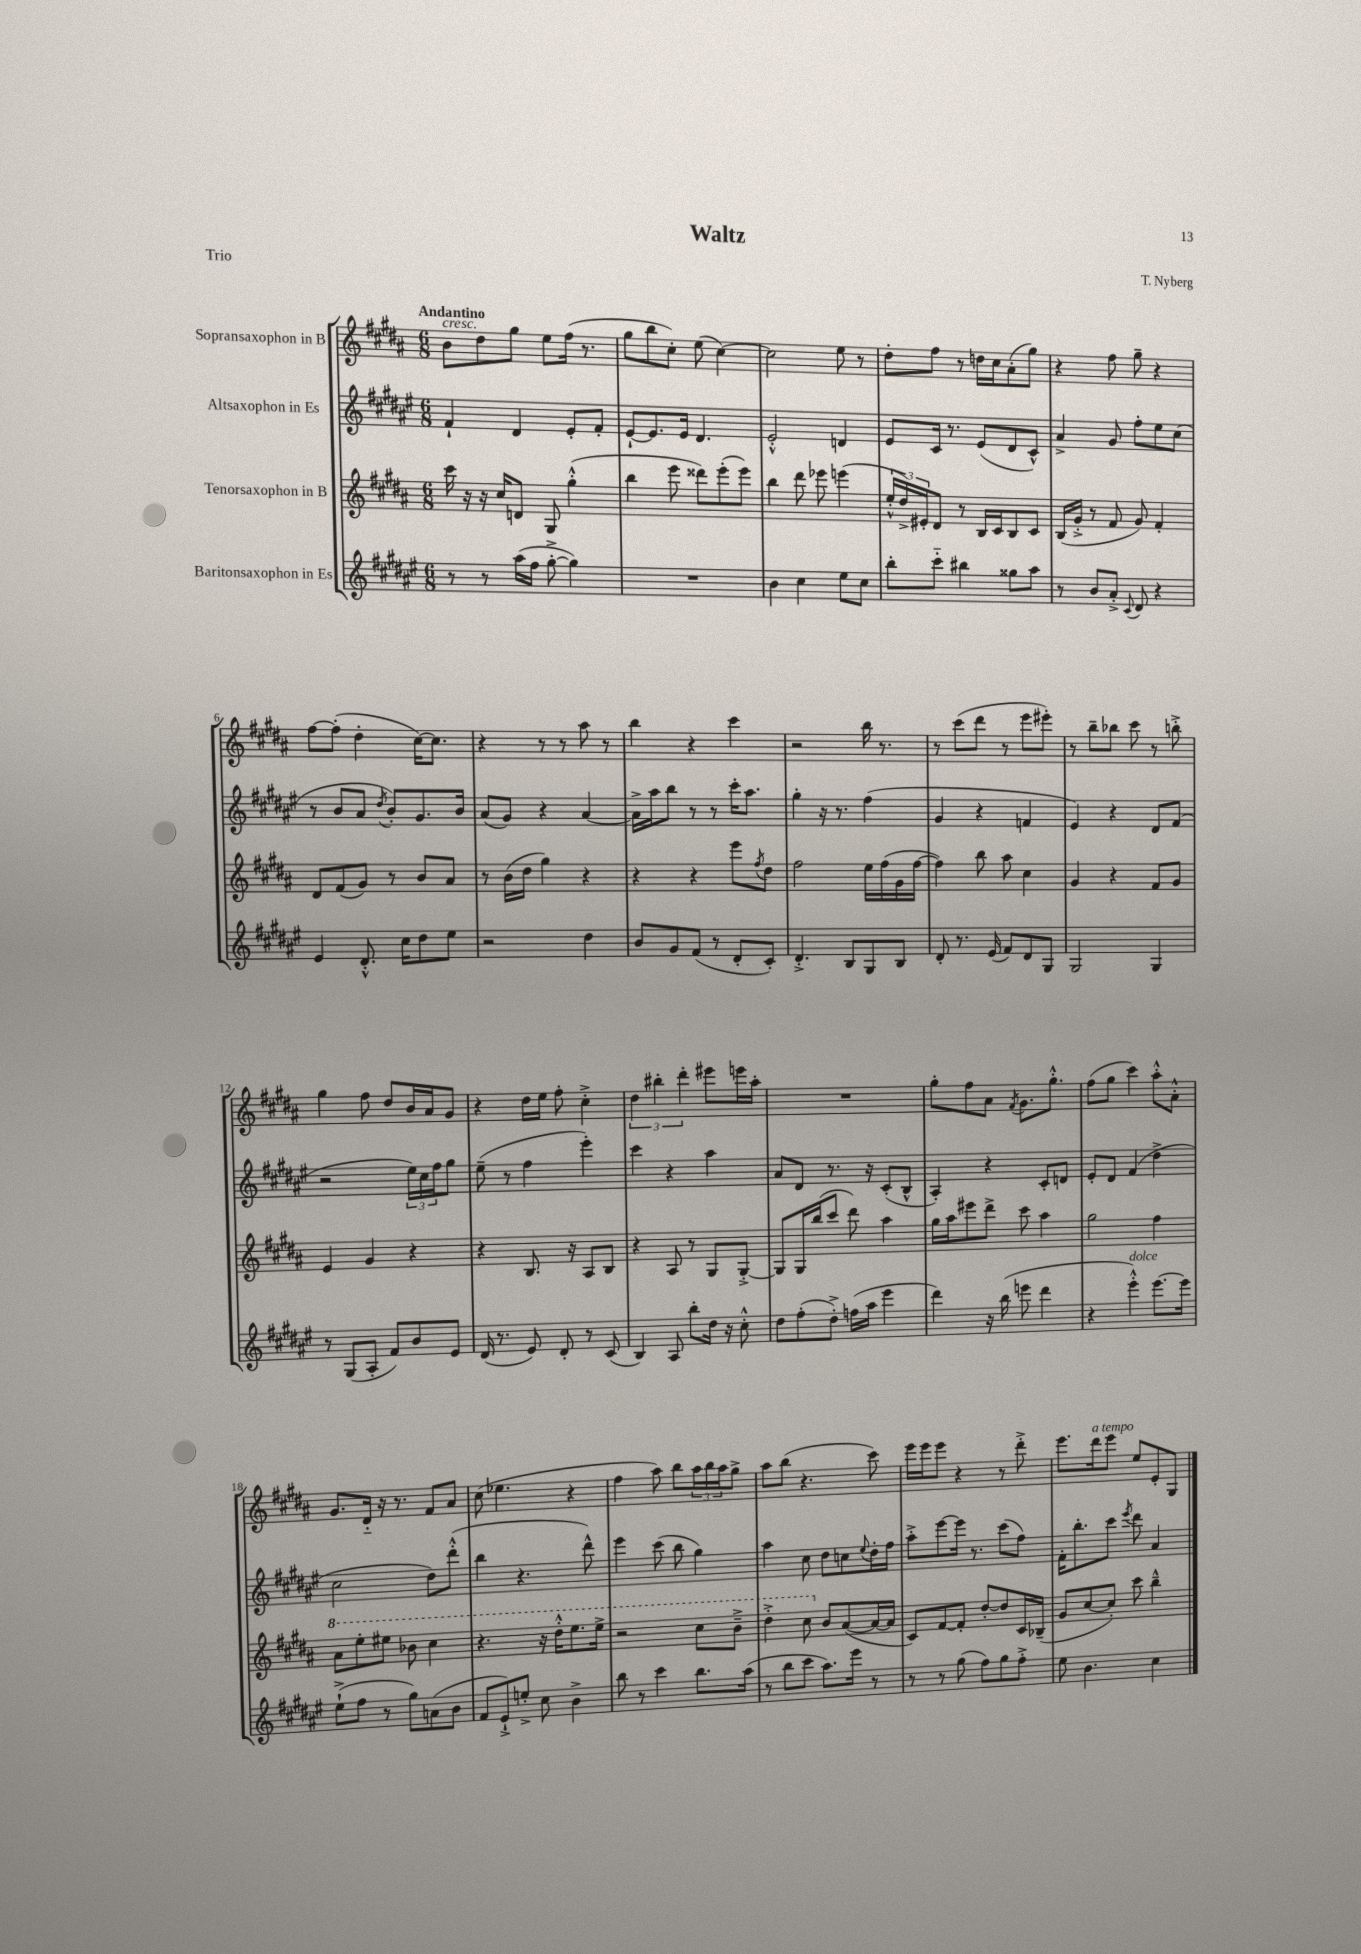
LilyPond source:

\header { title = "Waltz" composer = "T. Nyberg" piece = "Trio" }
<<
\new StaffGroup <<
\new Staff = "s0" \with { instrumentName = "Sopransaxophon in B" } {
    \clef treble \key b \major \numericTimeSignature \time 6/8 \tempo "Andantino"
    b'8^\markup { \italic "cresc." } dis''8 gis''8 e''8 fis''16( r8. |
    gis''8 b''8 cis''8-.) e''8( cis''4~) |
    cis''2 e''8 r8 |
    dis''8-. fis''8 r8 d''16 cis''16 ais'8-.( gis''8) |
    r4 fis''8 gis''8-- r4 |
    fis''8~ fis''8-.( dis''4-. cis''16~) cis''8. |
    r4 r8 r8 ais''8 r8 |
    b''4 r4 cis'''4 |
    r2 b''16 r8. |
    r8 cis'''8( dis'''8 r8 e'''8 eis'''8-.) |
    r8 b''8-- bes''8 cis'''8 r8 b''8-.-> |
    gis''4 fis''8 dis''8 b'16 ais'16 gis'8 |
    r4 dis''16 e''16 fis''8-. cis''4-.-> |
    \tuplet 3/2 { dis''4 bis''4-. dis'''4-. } eis'''8 e'''16 ais''16-. |
    R2. |
    gis''8-. fis''8 ais'8 \acciaccatura { fis'8 } gis'8. gis''8.-.-^ |
    fis''8( gis''8 cis'''4) ais''8-.-^ ais'8-.-^ |
    gis'8. dis'16-_ r16 r8. fis'8 ais'8 |
    cis''8( ees''4. r4 |
    fis''4 ais''8) b''8 \tuplet 3/2 { ais''16 b''16 ais''16 } gis''8-> |
    ais''8 b''8( r4. cis'''8) |
    e'''16 e'''16 e'''8 r4 r8 dis'''8-.-> |
    e'''8. dis'''16^\markup { \italic "a tempo" } e'''8 e''8 e'8-. gis8 \bar "|." |
}
\new Staff = "s1" \with { instrumentName = "Altsaxophon in Es" } {
    \clef treble \key fis \major \numericTimeSignature \time 6/8
    fis'4-! dis'4 eis'8-. fis'8-. |
    eis'8~-! eis'8. eis'16 dis'4. |
    eis'2-.-^ d'4 |
    eis'8 cis'16 r8. eis'8( dis'8 cis'8-^) |
    ais'4-> gis'8 fis''8-. eis''8 cis''8( |
    r8 b'8 ais'8 \acciaccatura { dis''8 } b'8-.) gis'8. b'16 |
    ais'8( gis'8) r4 ais'4~ |
    ais'16-> ais''16 b''8 r8 r8 cis'''16-. ais''8. |
    gis''4-. r16 r8. fis''4( |
    gis'4 r4 f'4 |
    eis'4) r4 dis'8 fis'8( |
    r2 \tuplet 3/2 { eis''16) cis''16 fis''16 } gis''8 |
    eis''8--( r8 fis''4 eis'''4-.) |
    cis'''4 r4 ais''4 |
    ais'8 dis'8 r8. r16 cis'8-.( b8-^ |
    ais4-.) r4 cis'8-. d'8 |
    eis'8-. dis'8 fis'4( dis''4-> |
    cis''2 dis''8) dis'''8-.-^( |
    b''4 r4. dis'''8-^) |
    eis'''4 cis'''8( b''8 gis''4) |
    ais''4 cis''8 dis''8 c''8 \appoggiatura { eis''8 } dis''16-. fis''16 |
    ais''8-.-> eis'''8~ eis'''16 r8. cis'''8( fis''8) |
    fis'16-. b''8.-. cis'''8 \acciaccatura { eis'''8 } dis'''8 ais'4 \bar "|." |
}
\new Staff = "s2" \with { instrumentName = "Tenorsaxophon in B" } {
    \clef treble \key b \major \numericTimeSignature \time 6/8
    cis'''16 r16 r16 cis''16 d'8 gis8 gis''4-.-^( |
    b''4 e'''8 disis'''8) e'''8-.( e'''8) |
    b''4 dis'''8 ees'''8 e'''4( |
    \tuplet 3/2 { e''16-.-^ dis''16->) eis'16-. } dis'8 r8 b16 cis'16 b8 cis'8 |
    b16( gis'16-.-> r8 fis'8 gis'8) fis'4-. |
    dis'8 fis'8( gis'8) r8 b'8 ais'8 |
    r8 b'16( dis''16 gis''4) r4 |
    r4 r4 e'''8 \acciaccatura { fis''8 } dis''8 |
    fis''2 e''16 fis''16( gis'16 fis''16~ |
    fis''4) b''8 ais''8 cis''4 |
    gis'4 r4 fis'8 gis'8 |
    e'4 gis'4 r4 |
    r4 b8. r16 ais8 b8 |
    r4 ais8 r8 gis8 gis8~-.-> |
    gis8 gis16 b''16( cis'''8 dis'''8) ais''4 |
    gis''16 ais''16 eis'''8 dis'''8-> cis'''8 ais''4 |
    gis''2 fis''4 |
    \ottava #1 ais''8 e'''8-. eis'''8 bes''8 cis'''4 |
    r4. r16 dis'''16-.-^ e'''8. e'''16-> |
    r2 cis'''8 b''8---> |
    dis'''4-.-> cis'''8 \ottava #0 b'8 ais'8~( ais'16~ ais'16 |
    cis'8) fis'8~ fis'8-. dis''8~-. dis''8 cis'16 bes16--( |
    gis'8 cis''8~ cis''8-.) cis'''8 b''4---^ \bar "|." |
}
\new Staff = "s3" \with { instrumentName = "Baritonsaxophon in Es" } {
    \clef treble \key fis \major \numericTimeSignature \time 6/8
    r8 r8 ais''16( fis''16 gis''8~-.-> gis''4) |
    R2. |
    b'4 cis''4 eis''8 cis''8 |
    b''8-. cis'''8-_ bis''4 gisis''8 ais''8 |
    r8 b'8 ais'8-.-> \appoggiatura { cis'8 } dis'8 r4 |
    eis'4 dis'8.-.-^ cis''16 dis''8 eis''8 |
    r2 dis''4 |
    b'8 gis'8 fis'8( r8 dis'8-. cis'8-.) |
    dis'4.-.-> b8 gis8 b8 |
    dis'8-. r8. eis'16( fis'8) dis'8 gis8 |
    gis2 gis4 |
    r8 gis8( ais8-. fis'8) b'8 eis'8 |
    dis'16( r8. eis'8) dis'8-. r8 cis'8( |
    b4) ais8 b''8-. dis''16 r16 cis''8-.-^ |
    dis''8 fis''8-.( dis''8-.->) f''16( ais''16 eis'''4 |
    dis'''4) r16 b''16( e'''8 dis'''4 |
    r4 eis'''4-.-^^\markup { \italic "dolce" }) eis'''8.~ eis'''16 |
    eis''8-!->( fis''8 r8 gis''8) a'8( b'8 |
    fis'8 eis'8-!->) e''8-.-> cis''8 b'4-> |
    b''8 r8 cis'''4 b''8. ais''16( |
    r8 b''8 cis'''8 ais''8.) eis'''16 r8 |
    r8 r8 gis''8( fis''8) gis''8 fis''8-.-> |
    eis''8 b'4. cis''4 \bar "|." |
}
>>
>>
